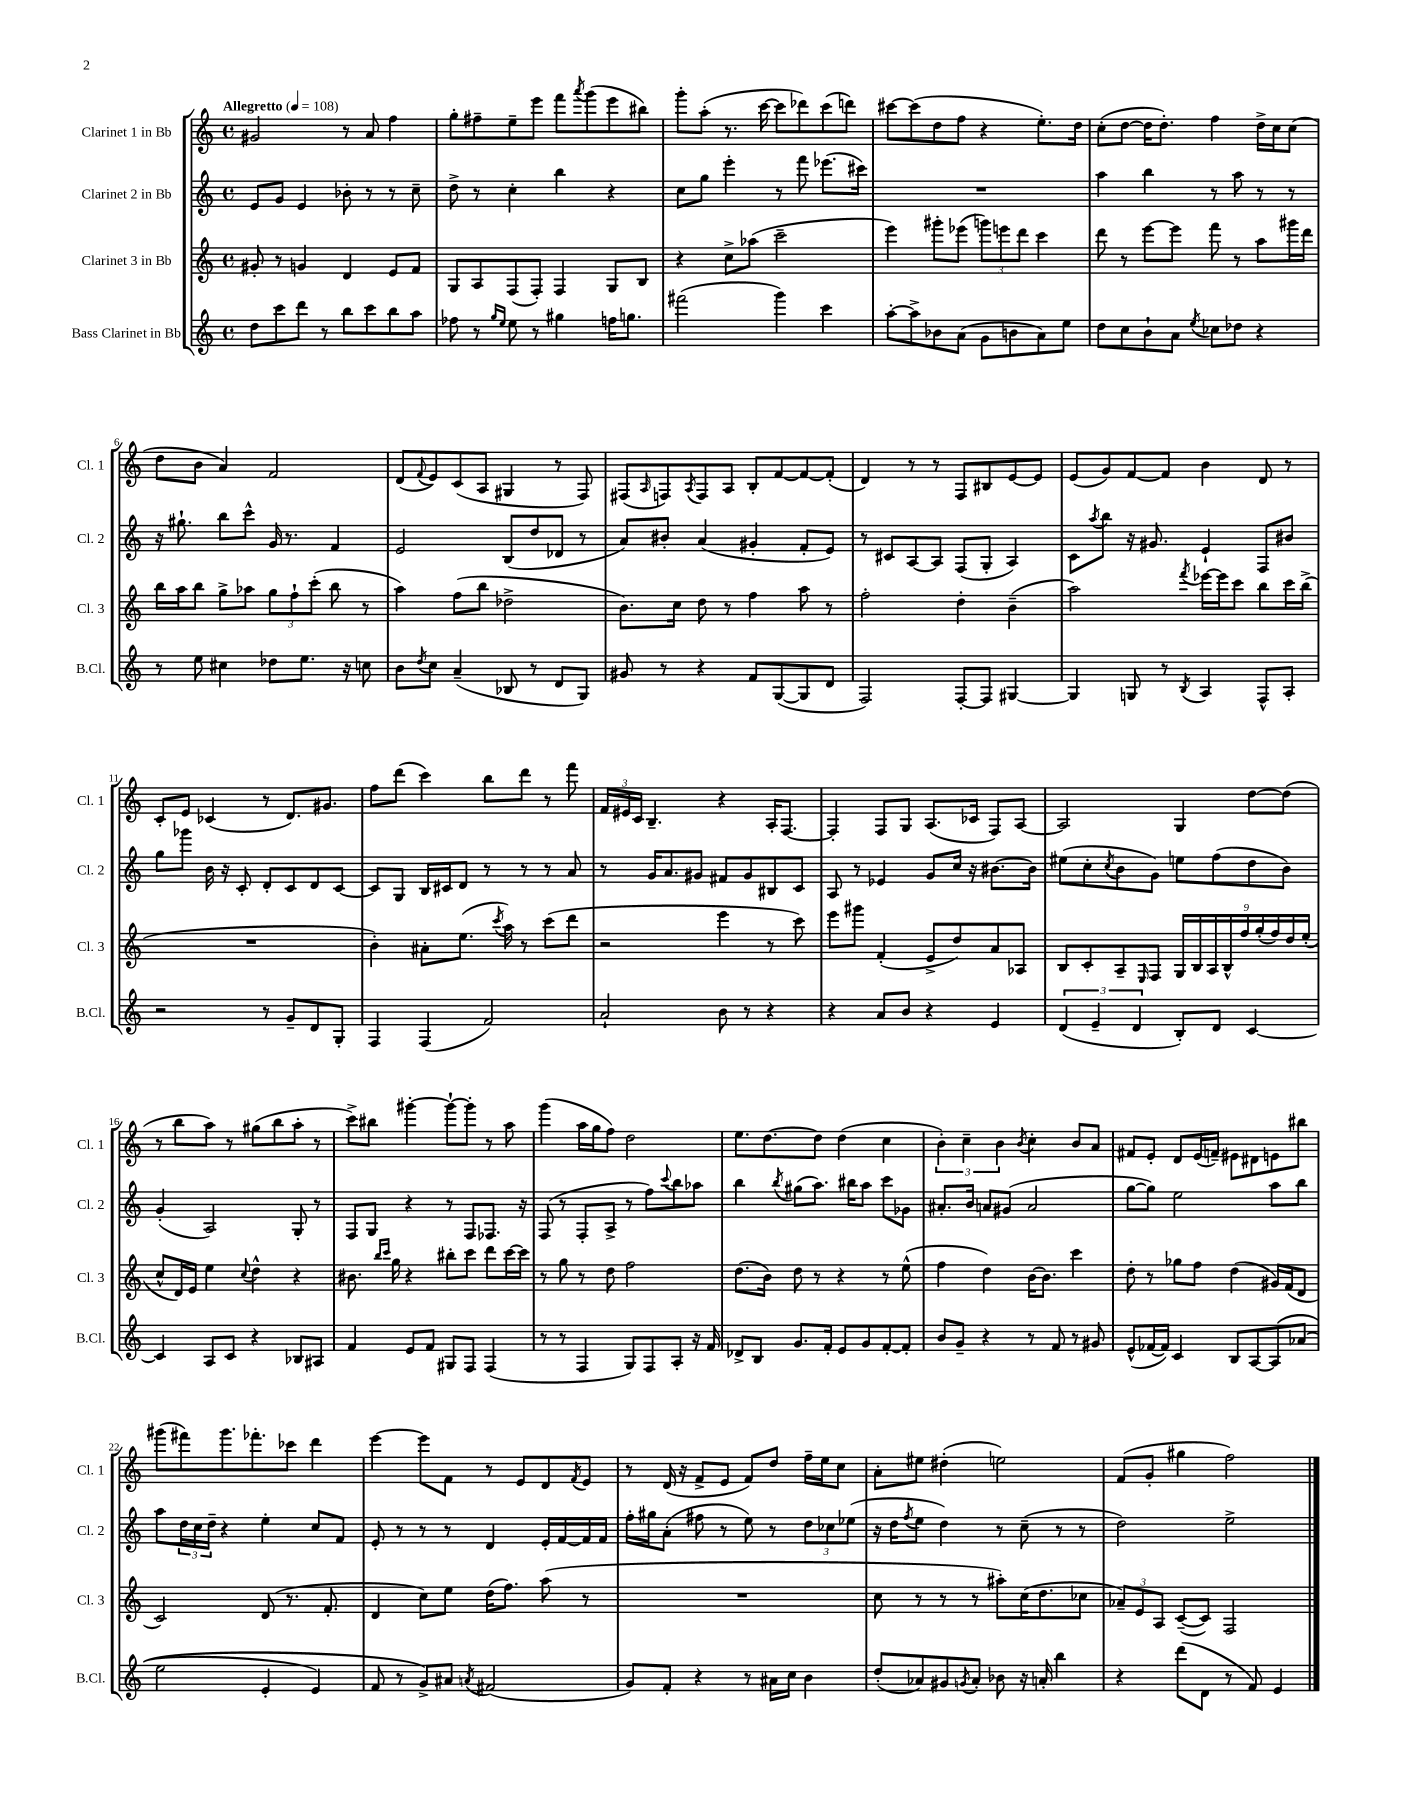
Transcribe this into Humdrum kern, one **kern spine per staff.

**kern	**kern	**kern	**kern
*part4	*part3	*part2	*part1
*staff4	*staff3	*staff2	*staff1
*I"Bass Clarinet in Bb	*I"Clarinet 3 in Bb	*I"Clarinet 2 in Bb	*I"Clarinet 1 in Bb
*I'B.Cl.	*I'Cl. 3	*I'Cl. 2	*I'Cl. 1
*clefG2	*clefG2	*clefG2	*clefG2
*k[]	*k[]	*k[]	*k[]
*M4/4	*M4/4	*M4/4	*M4/4
*met(c)	*met(c)	*met(c)	*met(c)
*MM108	*MM108	*MM108	*MM108
=1	=1	=1	=1
!	!	!	!LO:TX:a:B:t=Allegretto
8dd\L	8g#X'/	8e/L	2g#X/
8ccc\	8r	8g/J	.
8ddd\J	4gn/	4e/	.
8r	.	.	.
8bb\L	4d/	8b-X'\	8r
8ccc\	.	8r	8a/
8bb\	8e/L	8r	4ff\
8aa\J	8f/J	8cc~\	.
=2	=2	=2	=2
8ff-X\	8G/L	8dd^\	8gg'\L
8r	8A/	8r	8ff#X~\
16qqgg/LL	.	.	.
16qqee/JJ	.	.	.
8ee\	(8F/	4cc'\	8ee~\
8r	8F'/J)	.	8eee\J
4gg#X\	4F/	4bb\	8fff\L
.	.	.	8qaaa/
.	.	.	(8ggg\
16ffn\KL	8G/L	4r	8eee\
8.ggn\J	.	.	.
.	8B/J	.	8bb#X\J)
=3	=3	=3	=3
(2fff#X\	4r	8cc\L	8ggg'\L
.	.	8gg\J	(8aa'\J
.	8cc^\L	4eee'\	8.r
.	(8aa-X\J	.	.
.	.	.	[16ccc\
4ggg\)	2ccc~\	8r	8ccc\L]
.	.	8fff\	8ddd-X\)
4ccc\	.	(8.eee-X\L	(8ccc\
.	.	.	8dddn\J)
.	.	16ccc#X\Jk)	.
=4	=4	=4	=4
[8aa'\L	4eee\)	1r	[8ccc#X\L
8aa^\]	.	.	(8ccc#\]
8b-X\	8ggg#X'\L	.	8dd\
(8a\J	(8eee-X\J	.	8ff\J
8g\L	12gggn\L)	.	4r
.	12eeen\	.	.
8bn\	.	.	.
.	12ddd\J	.	.
8a\)	4ccc\	.	8.ee'\L)
8ee\J	.	.	.
.	.	.	16dd\Jk
=5	=5	=5	=5
8dd\L	8ddd\	4aa\	(8cc'\L
8cc\	8r	.	[8dd\J
8b`\	[8eee\L	4bb\	16dd\KL]
.	.	.	8.dd'\J)
8a\J	8eee\J]	.	.
8qee/	.	.	.
8cc-X\L	8fff\	8r	4ff\
8dd-X\J	8r	8aa\	.
4r	8aa\L	8r	16dd^\LL
.	.	.	16cc\J
.	16ggg#X\L	8r	(8cc\J
.	16ddd\JJ	.	.
!!LO:LB:g=z
=6	=6	=6	=6
8r	16bb\LL	16r	8dd\L
.	16aa\J	8.gg#X`\	.
8ee\	8bb\J	.	8b\J
4cc#X\	8gg^\L	8bb\L	4a/)
.	8aa-X\J	8ccc^^\J	.
8dd-X\L	12gg\L	16g/	2f/
.	.	8.r	.
.	12ff`\	.	.
8.ee\J	.	.	.
.	(12ccc'\J	.	.
.	8bb\	4f/	.
16r	.	.	.
8ccn\	8r	.	.
=7	=7	=7	=7
8b\L	4aa\)	2e/	(8d/L
8qdd/	.	.	8qqf/
8cc\J	.	.	8e/)
(4a~/	(8ff\L	.	(8c/
.	8bb\J	.	8A/J
8B-X/	2dd-X^\	(8B/L	4G#X/
8r	.	8dd/	.
8d/L	.	8d-X/J	8r
8G/J)	.	8r	8F/)
=8	=8	=8	=8
8g#X/	8.b\L)	8a/L)	(8F#X/L
.	.	.	16qqA/
8r	.	8b#X'/J	8Fn/)
.	16cc\Jk	.	.
.	.	.	8qA/
4r	8dd\	(4a/	8F/
.	8r	.	8A/J
8f/L	4ff\	4g#X'/	8B'/L
([8G/	.	.	[8f/
8G/]	8aa\	8f'/L	8f/_
8d/J	8r	8e/J)	(8f'/J]
=9	=9	=9	=9
2F/)	2ff'\	8r	4d/)
.	.	8c#X/L	.
.	.	[8A/	8r
.	.	8A/J]	8r
[8F'/L	4dd'\	(8F/L	8F/L
8F/J]	.	8G'/J	8B#X/
[4G#X/	(4b~\	4A/)	[8e/
.	.	.	8e/J]
=10	=10	=10	=10
4G#/]	2aa\)	8c\L	(8e/L
.	.	8qaa/	.
.	.	8bb\J	8g/)
8Gn/	.	16r	[8f/
.	.	8.g#X/	.
8r	.	.	8f/J]
8qB/	8qfff/	.	.
4A/	[16eee-X\LL	4e`/	4b\
.	16eee-\J]	.	.
.	8ccc\J	.	.
8F^^/L	8bb\L	8F/L	8d/
8A'/J	16ccc\L	8b#X/J	8r
.	(16bb^\JJ	.	.
!!LO:LB:g=z
=11	=11	=11	=11
2r	1r	8gg\L	8c'/L
.	.	8ggg-X\J	8e/J
.	.	16b\	(4c-X/
.	.	16r	.
.	.	8c'/	.
8r	.	8d'/L	8r
8g~/L	.	8c/	8.d/L)
8d/	.	8d/	.
.	.	.	8.g#X/J
8G'/J	.	[8c/J	.
=12	=12	=12	=12
4F/	4b'\)	8c/L]	8ff\L
.	.	8G/J	(8ddd\J
(4F/	8a#X'\L	16B/LL	4ccc\)
.	.	16c#X/J	.
.	(8.ee\J	8d/J	.
2f/)	.	8r	8bb\L
.	8qccc/	.	.
.	16aa\)	.	.
.	8r	8r	8ddd\J
.	(8ccc\L	8r	8r
.	8ddd\J	8a/	8fff\
=13	=13	=13	=13
2a`/	2r	8r	24f/LL
.	.	.	24e#X/
.	.	.	24c/JJ
.	.	16g/KL	4.B~/
.	.	8.a/	.
.	.	8g#X/J	.
8b\	4eee\	8f#X/L	4r
8r	.	8g#/	.
4r	8r	8B#X/	16A'/KL
.	.	.	[8.F/J
.	8ccc\)	8c/J	.
=14	=14	=14	=14
4r	8eee\L	8A/	4F'/]
.	8ggg#X\J	8r	.
8a/L	(4f'/	4e-X/	8F/L
8b/J	.	.	8G/J
4r	8e^/L	8g/L	(8.A/L
.	8dd/)	16cc/Jk	.
.	.	16r	16c-X/Jk
4e/	8a/	[8.b#X\L	8F/L)
.	8A-X/J	.	[8A/J
.	.	16b#\Jk]	.
=15	=15	=15	=15
(6d/	8B/L	(8ee#X\L	2A/]
.	8c'/	8cc'\	.
6e~/	.	.	.
.	.	8qcc/	.
.	8A~/	8b\	.
6d/	.	.	.
.	16qqE/	.	.
.	8F/J	8g\J)	.
8B'/L)	18G/LL	8een\L	4G/
.	18B/	.	.
.	18A/	.	.
8d/J	.	(8ff\	.
.	18B^^/	.	.
.	18ff/	.	.
[4c/	.	8dd\	[8dd\L
.	(18gg'/	.	.
.	18ff/)	.	.
.	.	8b\J)	(8dd\J]
.	18dd/	.	.
.	(18ee'/JJ	.	.
!!LO:LB:g=z
=16	=16	=16	=16
4c/]	8cc^^/L	(4g'/	8r
.	16d/L)	.	8bb\L
.	16e/JJ	.	.
8A/L	4ee\	2A/)	8aa\J)
8c/J	.	.	8r
.	8qqcc/	.	.
4r	4dd^^\	.	(8gg#X\L
.	.	.	8bb\
8B-X/L	4r	8G'/	8aa'\J
8A#X/J	.	8r	8r
=17	=17	=17	=17
4f/	8.b#X\	8F/L	8ccc^\L)
.	.	8G/J	8bb#X\J
.	16qqbb/LL	.	.
.	16qqccc/JJ	.	.
.	16gg\	.	.
8e/L	4r	4r	[4ggg#X'\
8f/J	.	.	.
8G#X/L	8bb#X'\L	8r	8ggg#`\L_
8F/J	8ccc\J	8F/L	8ggg#'\J]
(4F/	8ddd\L	8.F-X/J	8r
.	[16ccc\L	.	8aa\
.	16ccc\JJ]	16r	.
=18	=18	=18	=18
8r	8r	(8F/	(4ggg\
8r	8gg\	8r	.
4F/	8r	8F'/L	16aa\LL
.	.	.	16gg\J
.	8dd\	8A^/J	8ff\J)
8G/L)	2ff\	8r	2dd\
8F/	.	8ff\L)	.
.	.	8qqccc/	.
8A'/J	.	8bb\	.
16r	.	8aa-X\J	.
16f/	.	.	.
=19	=19	=19	=19
8d-X^/L	(8.dd\L	4bb\	8.ee\L
8B/J	.	.	.
.	16b\Jk)	.	[8.dd\
.	.	8qbb/	.
8.g/L	8dd\	(8gg#X\L	.
.	8r	8.aa\J)	8dd\J]
16f'/Jk	.	.	.
8e/L	4r	.	(4dd\
.	.	16bb#X\KL	.
8g/	.	8aa\J	.
[8f'/	8r	8ccc\L	4cc\
8f'/J]	(8ee^^\	8g-X\J	.
=20	=20	=20	=20
8b/L	4ff\	8.a#X'/L	6b'\)
8g~/J	.	.	.
.	.	.	6cc~\
.	.	16b/Jk	.
4r	4dd\)	8an/L	.
.	.	.	6b\
.	.	(8g#X/J	.
.	.	.	8qb/
8r	[16b\KL	2a/	4cc'\
.	8.b\J]	.	.
8f/	.	.	.
8r	4ccc\	.	8b/L
8g#X/	.	.	8a/J
=21	=21	=21	=21
(8e^^/L	8dd'\	[8gg\L	8f#X/L
[16f-X/L	8r	8gg\J])	8e'/J
16f-/JJ])	.	.	.
4c/	8gg-X\L	2ee\	8d/L
.	8ff\J	.	(16e/L
.	.	.	16fn~/JJ)
8B/L	(4dd\	.	8e#X\L
[8A/	.	.	8d#X\
(8A/]	16g#X/LL)	8aa\L	8en\
.	(16f/J	.	.
(8a-X/J	8d/J	8bb\J	8bb#X\J
!!LO:LB:g=z
=22	=22	=22	=22
2ee\	2c/)	8aa\L	(8ggg#X\L
.	.	24dd\L	8fff#X\)
.	.	24cc\	.
.	.	24dd~\JJ	.
.	.	4r	8.ggg#\
.	.	.	8.fff-X'\
4e'/	(8d/	4ee'\	.
.	8.r	.	8ccc-X\J
4e/)	.	8cc/L	4ddd\
.	8.f'/	.	.
.	.	8f/J	.
=23	=23	=23	=23
8f/	4d/	8e'/	[4eee\
8r	.	8r	.
8g^/L)	8cc\L)	8r	8eee\L]
8a#X/J	8ee\J	8r	8f\J
8qan/	.	.	.
(2f#X/	(16dd\KL	4d/	8r
.	8.ff\J)	.	.
.	.	.	8e/L
.	(8aa\	16e'/LL	8d/
.	.	[16f/	.
.	.	.	8qf/
.	8r	16f/]	8e/J
.	.	16f/JJ	.
=24	=24	=24	=24
8g/L)	1r	16ff'\LL	8r
.	.	16gg#X\J	.
8f'/J	.	(8a'\J	(16d/
.	.	.	16r
4r	.	8ff#X\	8f^/L
.	.	8r	8e/J
8r	.	8ee\)	8f/L)
16a#X\LL	.	8r	8dd/J
16cc\JJ	.	.	.
4b\	.	12dd\L	16ff~\LL
.	.	.	16ee\J
.	.	12cc-X\	.
.	.	.	8cc\J
.	.	(12ee-X\J	.
=25	=25	=25	=25
(8dd'/L	8cc\	16r	8a'\L
.	.	16dd\KL	.
.	.	8qff/	.
8a-X/)	8r	8ee\J	8ee#X\J
8g#X/	8r	4dd\)	(4dd#X'\
8qgn/	.	.	.
8a-'/J	8r	.	.
8b-X\	8aa#X'\L)	8r	2een\)
16r	(16cc\K	(8cc~\	.
16an'/	8.dd\	.	.
4bb\	.	8r	.
.	8cc-X\J	8r	.
=26	=26	=26	=26
4r	12a-X~/L)	2dd\)	(8f/L
.	12e/	.	.
.	.	.	8g'/J
.	12A/J	.	.
(8ddd\L	([8c~/L	.	4gg#X\
8d\J	8c/J])	.	.
8r	2F/	2ee^\	2ff\)
8f/)	.	.	.
4e/	.	.	.
==	==	==	==
*-	*-	*-	*-
